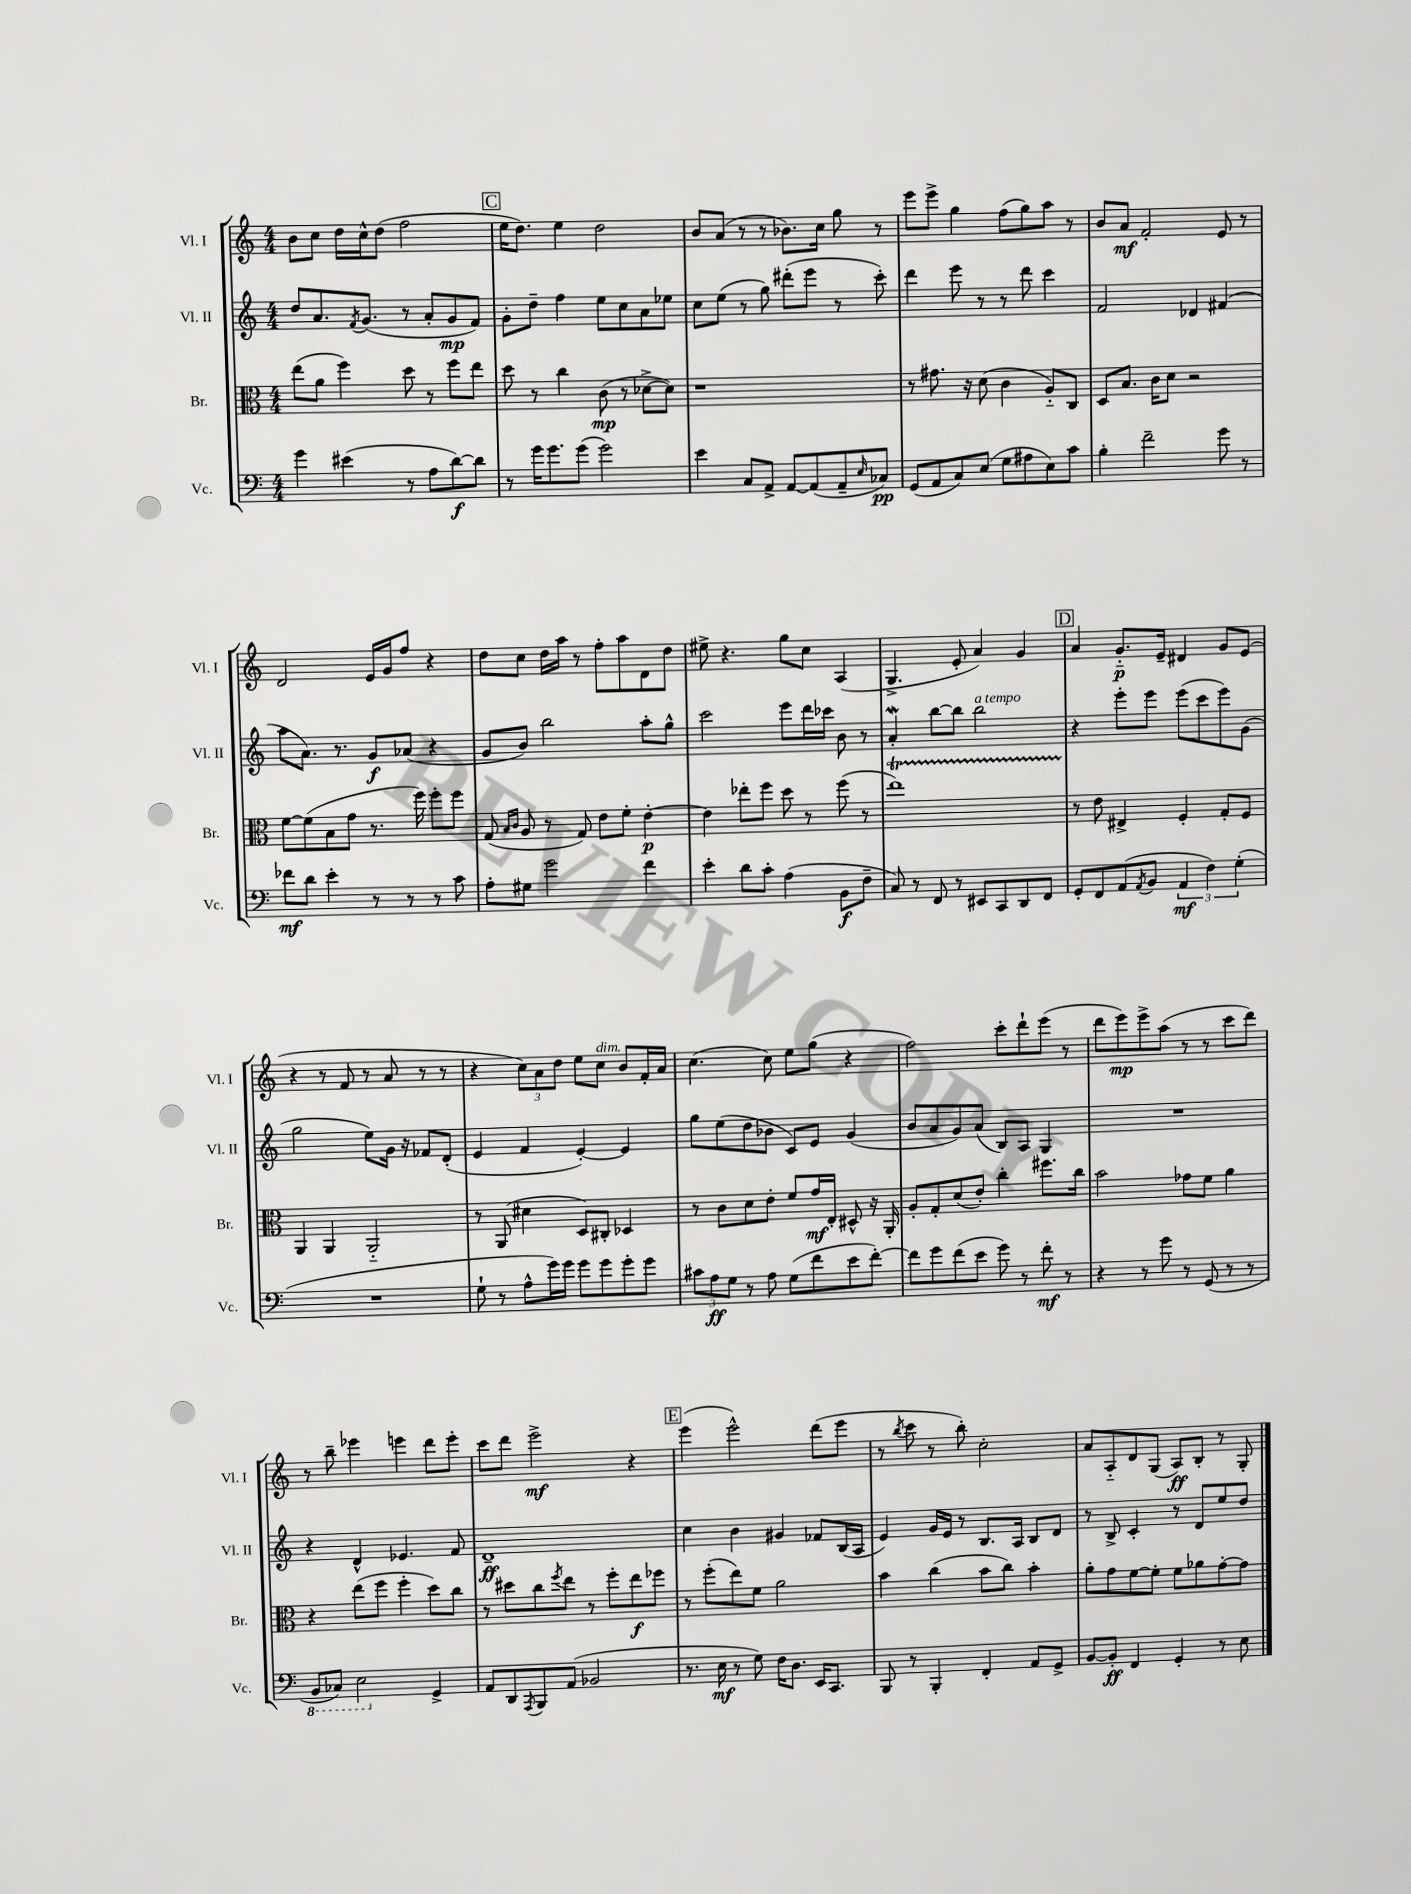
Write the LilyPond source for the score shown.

<<
\new StaffGroup <<
\new Staff = "s0" \with { instrumentName = "Vl. I" shortInstrumentName = "Vl. I" } {
    \clef treble \key c \major \numericTimeSignature \time 4/4
    b'8 c''8 d''16 c''16-^ d''8( f''2 |
    \mark \markup { \box "C" } e''16 d''8.) e''4 d''2 |
    b'8 a'8( r8 r8 bes'8.) c''16 g''8 r8 |
    e'''8 e'''8-> g''4 f''8( g''8) a''8 r8 |
    b'8 a'8\mf f'2-. e'8 r8 |
    d'2 e'16 g'16 f''8 r4 |
    d''8 c''8 d''16 a''16 r8 f''8-. a''8 d'8 d''8 |
    eis''8-> r4. g''8 c''8 a4( |
    g4.-> e'8-. a'4) g'4 |
    \mark \markup { \box "D" } a'4 g'8.-_\p e'16-- dis'4 g'8 e'8( |
    r4 r8 f'8 r8 a'8 r8 r8 |
    r4 \tuplet 3/2 { c''8) a'8 d''8 } e''8 c''8^\markup { \italic "dim." } b'8 f'16-. a'16 |
    c''4.( c''8) e''8 g''8( r4 |
    f''2) c'''8-. d'''8-! e'''8( r8 |
    d'''8 e'''8\mp) e'''8-> a''8( r8 r8 c'''8 d'''8) |
    r8 b''8-- ees'''4 e'''4 d'''8 e'''8-. |
    c'''8 d'''8 e'''2->\mf r4 |
    \mark \markup { \box "E" } e'''4( e'''2-^) d'''8( e'''8 |
    r8 \acciaccatura { b''8 } c'''8 r8 b''8-.) c''2-. |
    a'8 a8-_ d'8 g8( a8\ff) b8-. r8 g8-. \bar "|." |
}
\new Staff = "s1" \with { instrumentName = "Vl. II" shortInstrumentName = "Vl. II" } {
    \clef treble \key c \major \numericTimeSignature \time 4/4
    d''8 a'8. \acciaccatura { f'8 } g'8.( r8 a'8-. g'8\mp f'8) |
    \mark \markup { \box "C" } g'8-. d''8-- f''4 e''8 c''8 a'8 ees''8 |
    c''8 e''8( r8 g''8) dis'''8-.( e'''8 r8 c'''8-.) |
    d'''4 e'''8 r8 r8 d'''8 c'''4 |
    f'2 des'4 fis'4( |
    a''8 a'8.) r8. g'8\f aes'8( r4 |
    g'8 b'8) b''2 a''8-. g''8-^ |
    c'''2 e'''8 d'''16 ces'''16 b'8 r8 |
    a'4-.\mordent b''8~ b''8 b''2^\markup { \italic "a tempo" } |
    \mark \markup { \box "D" } r4 e'''8-. e'''8 e'''8( c'''8 e'''8) g'8( |
    g''2 e''8) g'16 r16 fes'8 d'8-.( |
    e'4 f'4 e'4~-.) e'4 |
    g''8 e''8( d''8 bes'8 c'8) e'8 g'4( |
    b'8 a'8 g'8) a'8( b8) a8 g4 |
    R1 |
    r4 d'4-^ ees'4. f'8 |
    d'1--\ff |
    \mark \markup { \box "E" } c''4 b'4 gis'4 fes'8 b16( a16 |
    e'4) g'16 e'16 r8 b8. a16 b8 d'8 |
    r8 b8-> c'4-. r8 d'8 e''8 d''8 \bar "|." |
}
\new Staff = "s2" \with { instrumentName = "Br." shortInstrumentName = "Br." } {
    \clef alto \key c \major \numericTimeSignature \time 4/4
    e''8( a'8 f''4) d''8 r8 f''8 e''8 |
    \mark \markup { \box "C" } d''8 r8 c''4 c'8\mp( r8 des'8~-> des'8) |
    r1 |
    r8 gis'8. r16 d'8( c'4 a8-_) c8 |
    d8 b8. c'16 d'8 r2 |
    f'8~ f'8( b8 g'8 r8. f''16) f''8-. f''8 |
    g8( \grace { b16 c'16 } a8 r8 g8) e'8 f'8-. e'4~-.\p |
    e'4 ees''8-. f''8 d''8 r8 f''8( r8 |
    e''1\startTrillSpan) |
    \mark \markup { \box "D" } r8\stopTrillSpan e'8 eis4-> f4-. g8-. f8 |
    a,4 a,4 a,2-_ |
    r8 a,8( dis'4 d8) cis8-. des4 |
    r8 c'8 d'8 e'8-. f'8 g'16\mf e16-. dis8-^ r16 a,16-. |
    a8-. g8-. d'8( e'8-.) c''4-. fis''8. c''16 |
    b'2 ges'8 f'8 a'4 |
    r4 e''8( f''8 f''4-. d''8) c''8 |
    r8 dis''8 c''8 \acciaccatura { f''8 } e''8 r8 f''8-. e''8\f fes''8 |
    \mark \markup { \box "E" } r8 f''8-.( e''8) f'8 a'2 |
    b'4 c''4( b'8 c''8) b'4-. |
    a'8-. g'8 f'8~ f'8-. f'8 aes'8 g'8~-. g'8 \bar "|." |
}
\new Staff = "s3" \with { instrumentName = "Vc." shortInstrumentName = "Vc." } {
    \clef bass \key c \major \numericTimeSignature \time 4/4
    g'4 eis'4( r8 a8 d'8~\f) d'8 |
    \mark \markup { \box "C" } r8 g'16 g'8. g'8( g'2) |
    e'4 c8 a,8-> a,8~ a,8( a,8-- \grace { e16 } ces8\pp) |
    g,8( a,8 c8) e8( g8 ais8 e8) c'8 |
    b4-. f'2-- g'8 r8 |
    fes'8\mf d'8 e'4-. r8 r8 r8 c'8 |
    a8-. gis8 g'2 f'4 |
    e'4-. d'8 c'8-. a4( b,8\f f8-- |
    c8) r8 f,8 r8 eis,8 c,8 d,8 f,8 |
    \mark \markup { \box "D" } g,8-. f,8 a,8( \acciaccatura { a,8 } b,8 \tuplet 3/2 { a,4\mf f4) g4-.( } |
    R1 |
    g8-! r8 a8-^ g'16) g'16 g'8 g'8 g'8-. g'8 |
    \tuplet 3/2 { cis'8 a8\ff g8 } r8 a8 g8( f'8 e'8 f'8~-.) |
    f'8 g'8 f'8( e'8 g'8) r8 f'8-.\mf r8 |
    r4 r8 g'8 r8 g,8( r8 r8 |
    \ottava #-1 b,,8 ces,8) e,2 \ottava #0 g,4-> |
    a,8 d,8 \acciaccatura { a,,8 } b,,8 a,8( bes,2 |
    \mark \markup { \box "E" } r8. e16\mf r8 g8) f16 d8. e,16 c,8. |
    b,,8 r8 b,,4-. f,4-. a,8 g,8-> |
    b,8~ b,8-.\ff f,4 g,4-. r8 e8 \bar "|." |
}
>>
>>
\layout { \context { \Score \remove "Bar_number_engraver" } }
